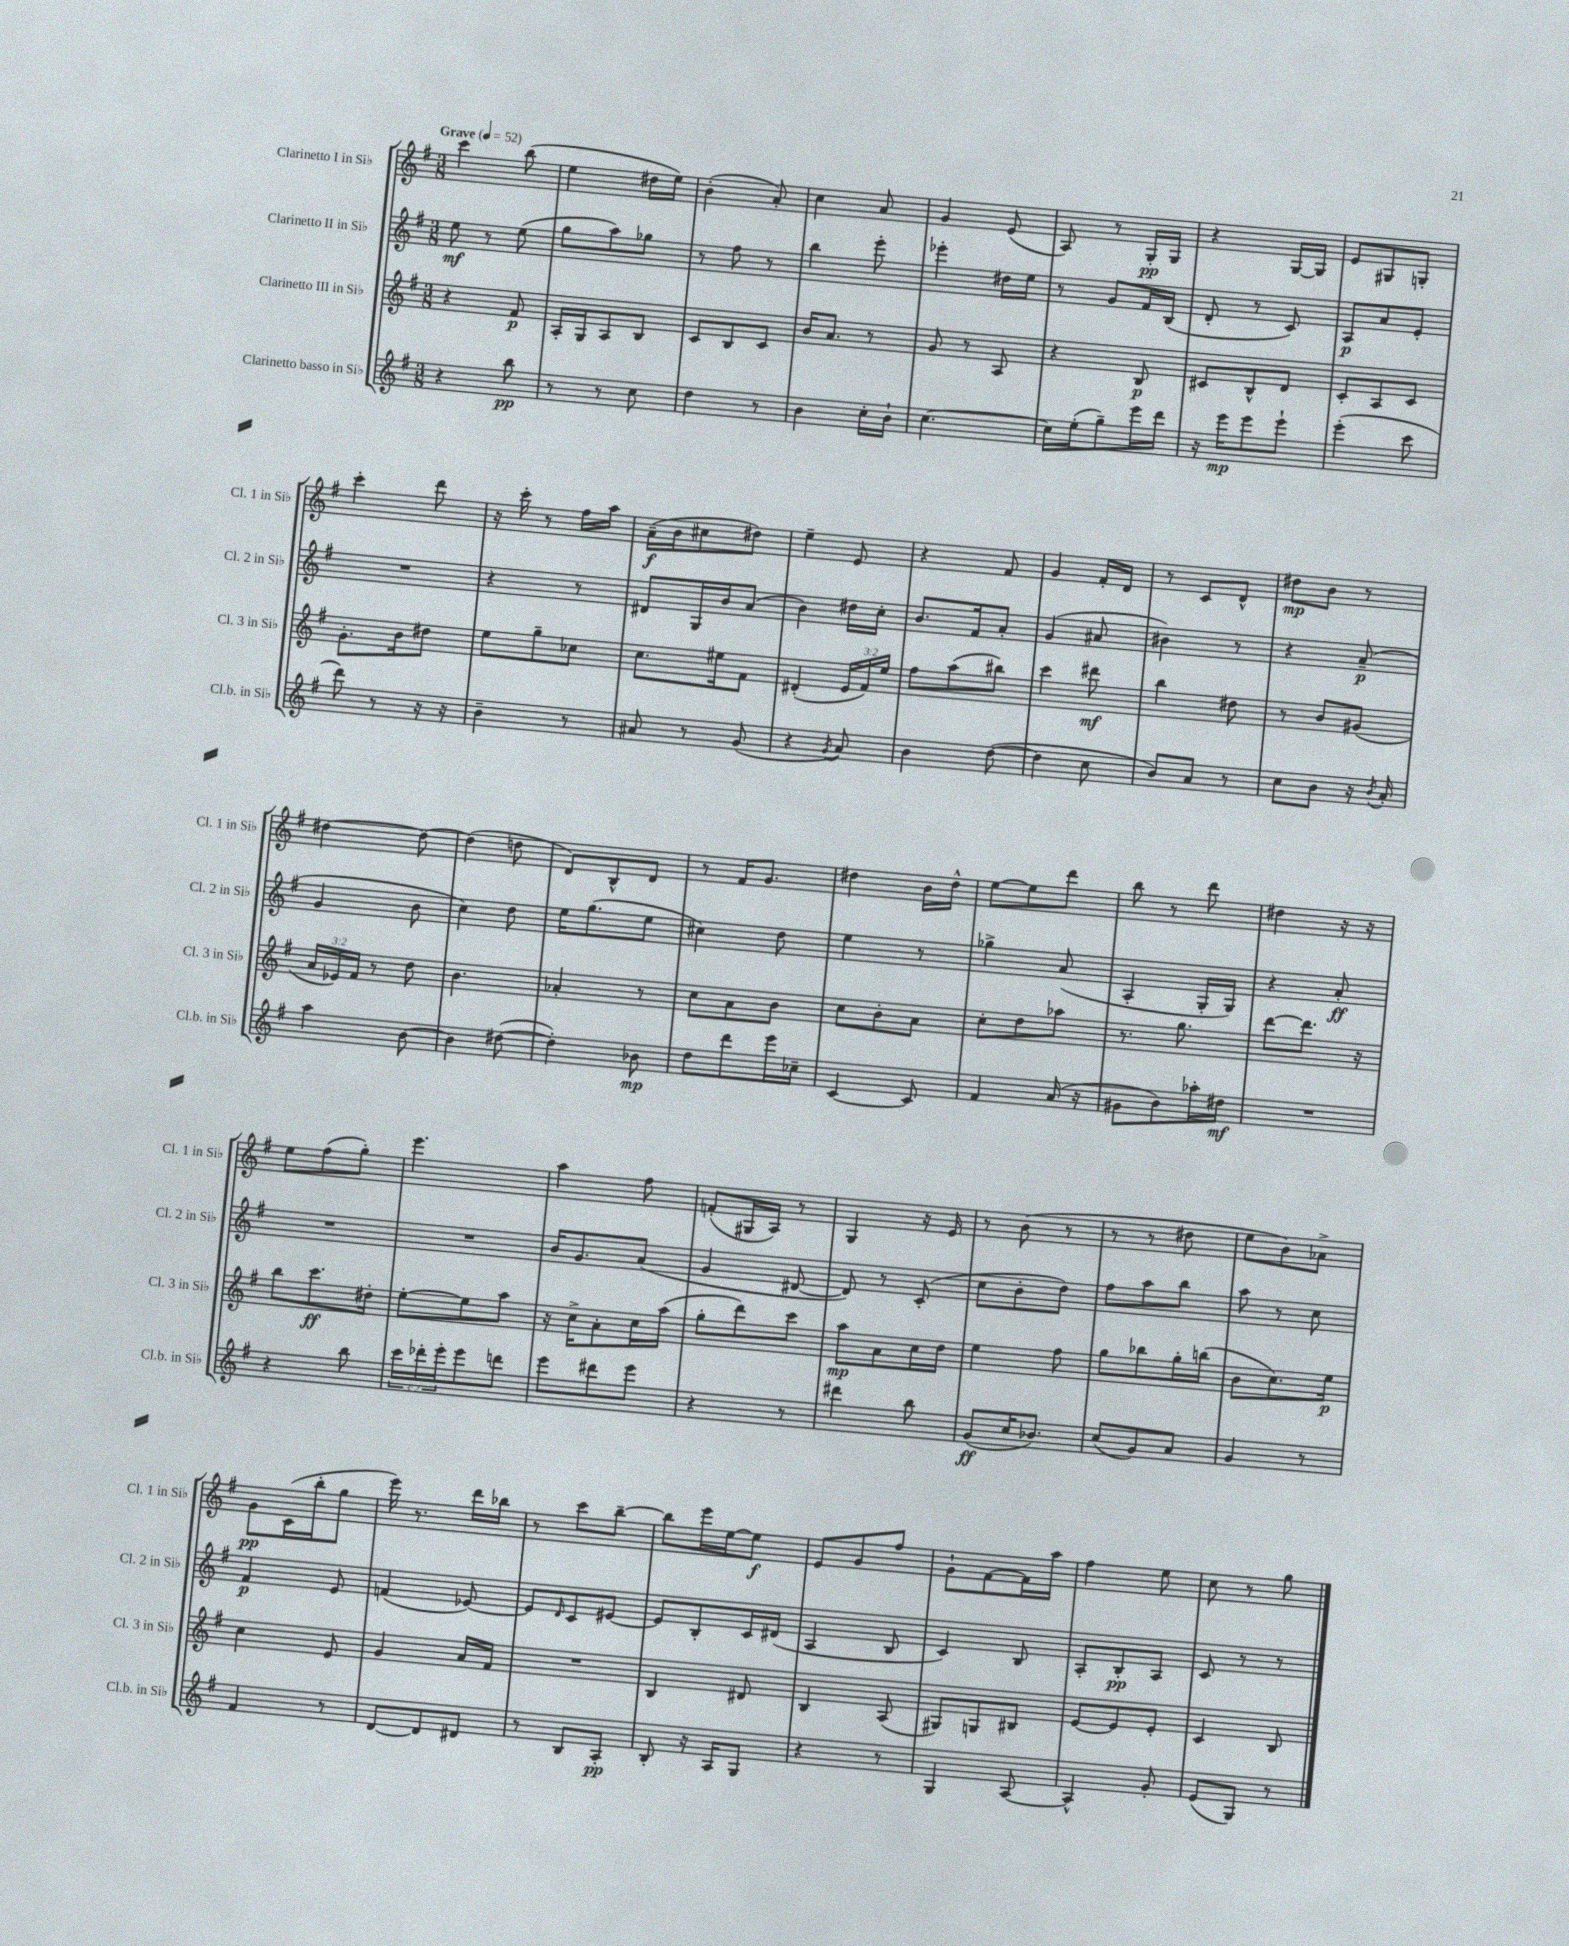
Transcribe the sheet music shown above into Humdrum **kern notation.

**kern	**kern	**kern	**kern
*staff4	*staff3	*staff2	*staff1
*clefG2	*clefG2	*clefG2	*clefG2
*k[f#]	*k[f#]	*k[f#]	*k[f#]
*M3/8	*M3/8	*M3/8	*M3/8
*MM52	*MM52	*MM52	*MM52
4r	4r	8ee\	4ccc\
.	.	8r	.
8bb\	8f#/	(8ee\	(8bb\
=	=	=	=
8r	16A'/LL	8gg\L	4ee\
.	16G/J	.	.
8r	8A/	8aa\)	.
8cc\	8B/J	8gg-\J	16dd#\LL
.	.	.	16ee\JJ)
=	=	=	=
4dd\	8c/L	8r	(4b'\
.	8B/	8ff#\	.
8r	8c/J	8r	8a'/)
=	=	=	=
4b\	16b/LK	4bb\	4cc\
.	8.a/J	.	.
16cc'\LL	8r	8eee'\	8a/
16b`\JJ	.	.	.
=	=	=	=
[4.cc\	8g/	4eee-'\	4g/
.	8r	.	.
.	8A/	16dd#\LL	(8e/
.	.	16ee\JJ	.
=	=	=	=
16cc\]LL	4r	8r	8A/)
(16ee'\J	.	.	.
8gg~\)	.	8g/L	8r
16eee\L	8B/	16f#/L	16G'/LL
16ddd\JJ	.	(16B/JJ	16G/JJ
=	=	=	=
16r	8c#/L	8d'/	4r
16eee\LK	.	.	.
8eee\	8B^^/	8r	.
8eee`\J	8d/J	8c/)	[16G/LL
.	.	.	16G/]JJ
=	=	=	=
(4eee'\	8c'/L	8A/L	8e/L
.	8A/	8a/	8G#/
8ccc\	8c/J	8e'/J	8G'/J
=	=	=	=
8ddd\)	8.g'\L	4.r	4ccc'\
8r	.	.	.
.	16b\k	.	.
16r	8dd#\J	.	8ddd\
16r	.	.	.
=	=	=	=
4b~\	8ee\L	4r	16r
.	.	.	16ccc'\
.	8gg~\	.	8r
8r	8cc-\J	8r	16ff#\LL
.	.	.	16aa\JJ
=	=	=	=
8a#/	8.cc\L	8d#/L	(16a~\LL
.	.	.	16b\J
8r	.	16G/L	8cc#\
.	16ee#\k	16b/J	.
(8g/	8f#\J	(8a/J	8dd#\J)
=	=	=	=
4r	(4d#'/	4b\)	4ee~\
8qg/	.	.	.
8a/)	24e/LL	16dd#\LL	8e/
.	24f#/)	.	.
.	.	16cc'\JJ	.
.	24ee/JJ	.	.
=	=	=	=
4b\	8ff#\L	8.b/L	4r
.	(8aa\	.	.
.	.	16f#/k	.
([8dd\	8bb#\J)	8a'/J	8f#/
=	=	=	=
4dd\]	4ccc\	(4g/	4g/
8cc\	8ddd#\	8a#/	16f#'/LL
.	.	.	16d/JJ
=	=	=	=
8b/L)	4bb\	4b#\)	8r
8a/J	.	.	8c/L
8r	8dd#\	8r	8d^^/J
=	=	=	=
8cc\L	8r	4r	8dd#\L
8b\J	8b/L	.	8b\J
16r	(8g#/J	(8a~/	8r
8qb/	.	.	.
16a'/	.	.	.
=	=	=	=
4aa\	24a/LL	4g/	[4dd#\
.	24e-/)	.	.
.	24f#/JJ	.	.
.	8r	.	.
[8b\	8dd\	8b\	8dd#\_
=	=	=	=
4b\]	4.b\	4cc\)	(4dd#\]
([8dd#\	.	8dd\	8dd\
=	=	=	=
4dd#'\])	4a-'/	16ee\LK	8d/L)
.	.	(8.gg\	.
.	.	.	8B^^/
8b-\	8r	8ee\J	8d/J
=	=	=	=
8dd\L	8cc\L	4cc#\)	8r
8ddd\	8a\	.	16f#/LK
.	.	.	8.g/J
16eee\L	8b\J	8dd\	.
16cc-~\JJ	.	.	.
=	=	=	=
[4c/	8cc\L	4ee\	4dd#\
.	8b'\	.	.
8c/]	8a\J	8r	16b\LL
.	.	.	16dd#^^\JJ
=	=	=	=
4f#/	8cc'\L	4gg-^\	[8ee\L
.	8dd\	.	8ee\]
(16a/	8aa-\J	(8a/	8ddd\J
16r	.	.	.
=	=	=	=
8g#\L	8.r	4A'/	8bb\
8b\)	.	.	8r
.	8.gg\	.	.
16aa-'\L	.	16G'/LL	8ddd\
16dd#\JJ	.	16G/JJ)	.
=	=	=	=
4.r	[8ddd\L	4r	4dd#\
.	8.ddd\]J	.	.
.	.	8a'/	16r
.	16r	.	16r
=	=	=	=
4r	8bb\L	4.r	8ee\L
.	8.ccc\	.	(8ff#\
8bb\	.	.	8gg'\J)
.	16dd#'\Jk	.	.
=	=	=	=
24ccc\LL	[8ee'\L	4.r	4.eee\
24ddd-'\	.	.	.
24eee'\J	.	.	.
8eee\	8ee\]	.	.
8ddd\J	8aa\J	.	.
=	=	=	=
8eee\L	16r	16b/LK	4aa\
.	16cc^\LK	8.g/	.
8ddd#\	8a'\	.	.
8eee\J	16cc\L	(8a/J	8ff#\
.	(16aa\JJ	.	.
=	=	=	=
4r	8gg'\L	4g/	(8f'/L
.	8ddd\)	.	16G#/L
.	.	.	16A/JJ)
8r	8ccc\J	[8d#/	8r
=	=	=	=
4ddd#\	8aa\L	8d#/])	4G/
.	8a\	8r	.
8bb\	16cc\L	(8c'/	16r
.	16dd\JJ	.	16e/
=	=	=	=
(8g/L	4ee\	8cc\L	8r
16cc/K	.	8b'\	(8b\
8.b-/J)	.	.	.
.	8ff#\	8dd\J)	8r
=	=	=	=
(8cc/L	8gg\L	8ff#\L	8r
8g/)	8bb-\	8aa\	8r
8a/J	16gg'\L	8bb\J	8dd#\
.	(16bb\JJ	.	.
=	=	=	=
4g/	8b\L	8aa\	8ee\L
.	8.cc\)	8r	8b\)
8r	.	8cc\	8a-^\J
.	16ee\Jk	.	.
=	=	=	=
4f#/	4cc\	4f#/	8g\L
.	.	.	(16c\L
.	.	.	16bb'\J
8r	8e/	8e/	8gg\J
=	=	=	=
[8d/L	4g/	(4f/	16eee\)
.	.	.	8.r
8d/]	.	.	.
8d#/J	16a/LL	[8e-/)	16ddd\LL
.	16f#/JJ	.	16bb-\JJ
=	=	=	=
8r	4.r	8e-/]L	8r
.	.	16qqd/	.
8B/L	.	8c/	8ccc\L
8A'/J	.	[8e#/J	[8bb~\J
=	=	=	=
8B'/	4B/	8e#/]L	8bb\]L
16r	.	8B'/	16eee\L
16A/LK	.	.	[16ee\J
8G/J	8d#/	16c/L	8ee\]J
.	.	(16d#/JJ	.
=	=	=	=
4r	4B/	4A/	8e/L
.	.	.	8g/
8r	(8A/	8B/	8ff#/J
=	=	=	=
4G/	8G#/L)	4c/)	8g`\L
.	8G/	.	[8f#\
[8A/	8B#/J	8B/	16f#\]L
.	.	.	16aa\JJ
=	=	=	=
4A^^/]	[8e/L	8A'/L	4ff#\
.	8e/]	8B'/	.
8g'/	8e'/J	8A/J	8ee\
=	=	=	=
(8e/L	4c/	8c/	8cc\
8G/J)	.	8r	8r
8r	8B/	8r	8gg\
==	==	==	==
*-	*-	*-	*-
